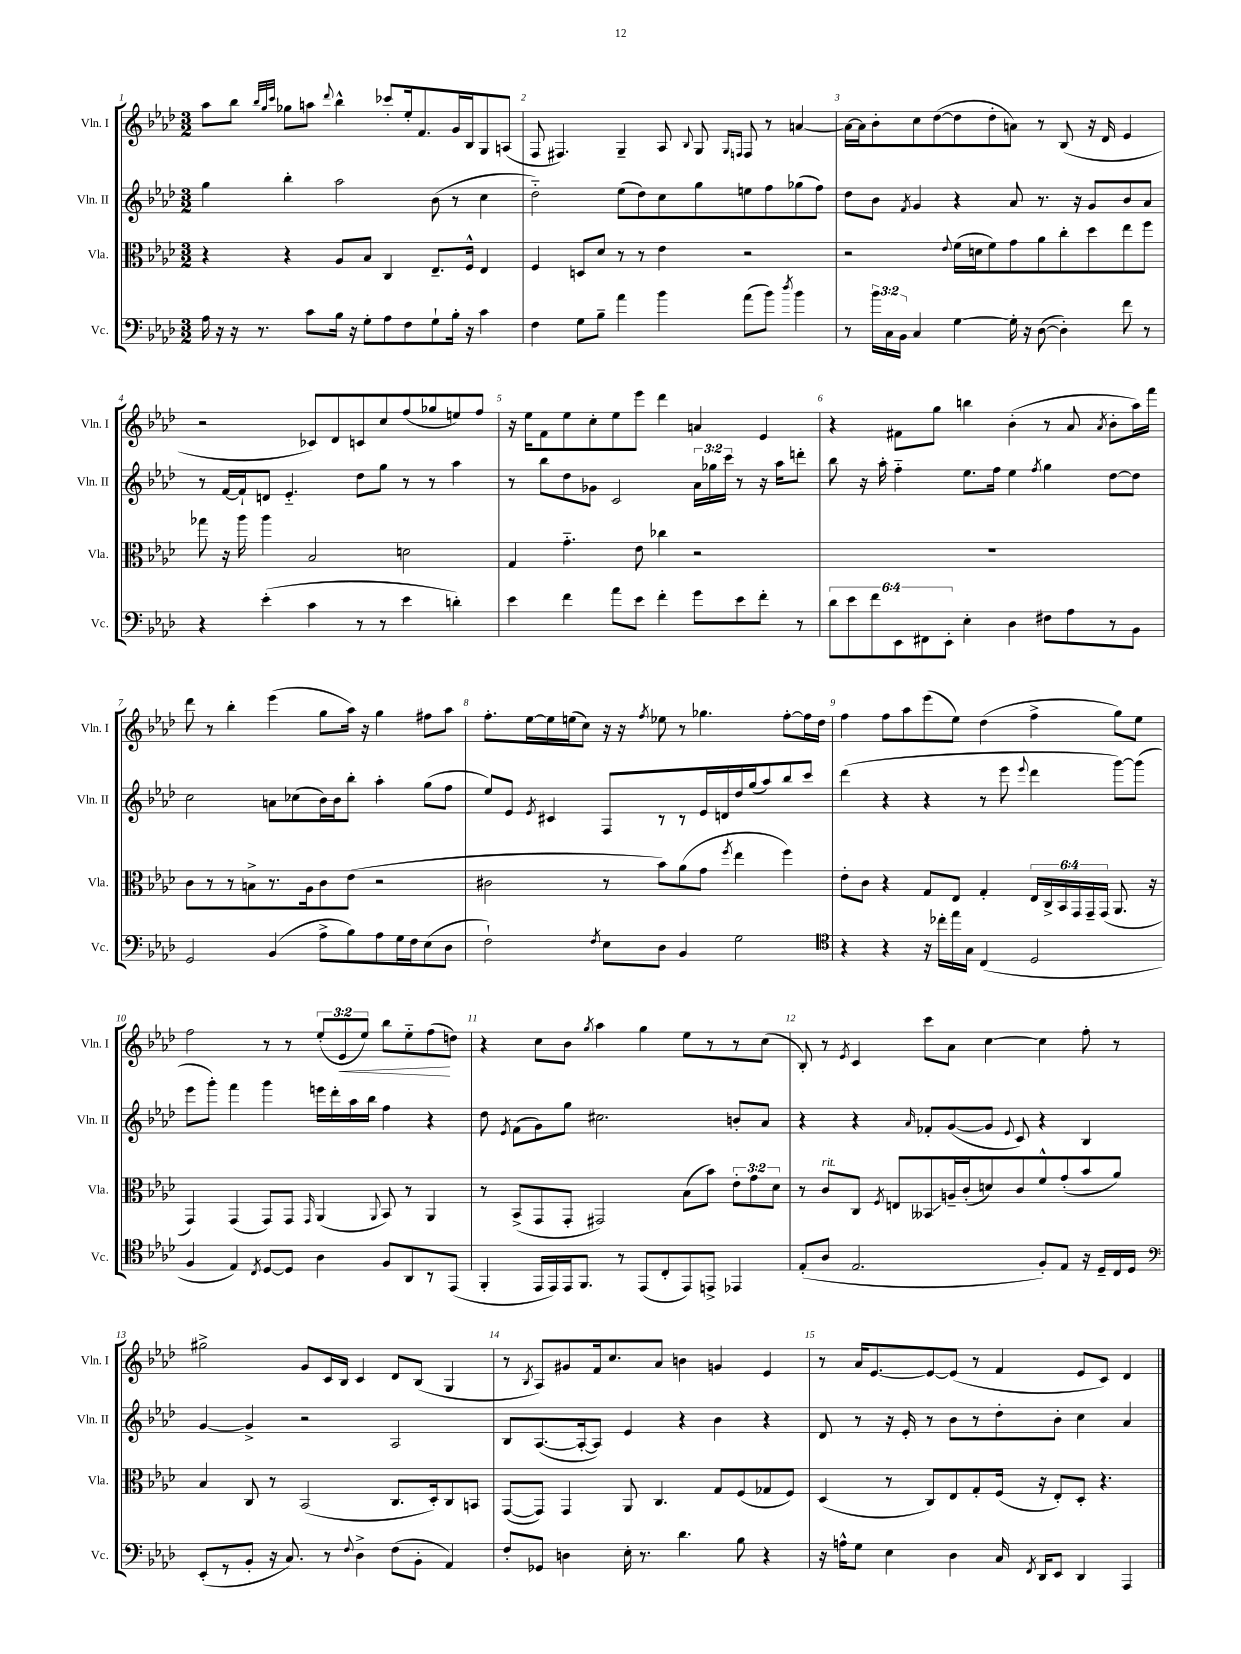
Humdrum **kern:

**kern	**kern	**kern	**kern
*staff4	*staff3	*staff2	*staff1
*clefF4	*clefC3	*clefG2	*clefG2
*k[b-e-a-d-]	*k[b-e-a-d-]	*k[b-e-a-d-]	*k[b-e-a-d-]
*M3/2	*M3/2	*M3/2	*M3/2
16A-\	4r	4gg\	8aa-\L
16r	.	.	.
16r	.	.	8bb-\J
8.r	.	.	.
.	.	.	32qqbb-/LLL
.	.	.	32qqgg/
.	.	.	32qqccc/JJJ
.	4r	4bb-'\	8gg-\L
8c\L	.	.	8aa\J
.	.	.	8qqddd-/
16B-\Jk	8A-/L	2aa-\	4bb-^^\
16r	.	.	.
8G'\L	8B-/J	.	.
8A-\	4C/	.	8ccc-'/L
8F\	.	.	16ee-'/k
.	.	.	8.f/
8G`\	8.E-~/L	(8b-\	.
16B-'\Jk	.	8r	16g/L
16r	16F^^/Jk	.	16B-/J
4c\	4E-/	4cc\	8G/
.	.	.	(8A/J
=	=	=	=
4F\	4F/	2dd-'~\)	8F/
.	.	.	4.F#/)
8G\L	8D/L	.	.
8B-~\J	8d-/J	.	.
4a-\	8r	(8ee-\L	4G~/
.	8r	8dd-\)	.
4b-\	4e-\	8cc\	8A-/
.	.	.	8qqB-/
.	.	8gg\	8G/
.	.	.	16qqG/LL
.	.	.	16qqF/JJ
(8a-\L	2r	8ee\	8F/
8b-\J)	.	8ff\	8r
8qdd-/	.	.	.
4b-\	.	(8gg-\	[4a/
.	.	8ff\J)	.
=	=	=	=
8r	2r	8dd-\L	16a\_LL
.	.	.	16a\]J
24b-\LL	.	8b-\J	8b-'\
24C\	.	.	.
24BB-\JJ	.	.	.
.	.	8qf/	.
4C/	.	4g/	8cc\
.	.	.	([8dd-\
.	8qqe-/	.	.
[4G\	(16f\LL	4r	8dd-\]
.	16d\J	.	.
.	8f\)	.	8dd-'\
16G'\]	8g\	8a-/	8a\J)
16r	.	.	.
([8D-\	8a-\	8.r	8r
4D-'\])	8cc'\	.	(8B-/
.	.	16r	.
.	8dd-\	8g/L	16r
.	.	.	16d-/
8f\	8ee-\	8b-/	4e-/
8r	8ff\J	8a-/J	.
=	=	=	=
4r	8gg-\	8r	2r
.	16r	[16f/LL	.
.	16aa-\	16f`/]J	.
(4e-'\	4aa-\	8d/J	.
.	.	4.e-'~/	.
4c\	2B-/	.	8c-/L)
.	.	.	8d-/
8r	.	8dd-\L	8c/
8r	.	8gg\J	8cc/
4e-\	2d\	8r	(8ff/
.	.	8r	8gg-/
4d'\)	.	4aa-\	8ee/)
.	.	.	8ff/J
=	=	=	=
4e-\	4G/	8r	16r
.	.	.	16ee-\LK
.	.	8bb-\L	8f\
4f\	4.g'~\	8dd-\	8ee-\
.	.	8g-\J	8cc'\
8a-\L	.	2c/	8ee-\
8e-\J	8e-\	.	8eee-\J
4f'\	4cc-\	.	4ddd-\
8g\L	2r	24a-\LL	4a/
.	.	24gg-\	.
.	.	24ccc\JJ	.
8e-\	.	8r	.
8f'\J	.	16r	4e-/
.	.	16aa-\LK	.
8r	.	8ddd'\J	.
=	=	=	=
12d-\L	1.r	8bb-\	4r
12e-\	.	.	.
.	.	16r	.
12f\	.	.	.
.	.	16aa-'\	.
12EE-\	.	4ff'~\	8f#\L
12FF#\	.	.	.
.	.	.	8gg\J
12EE-'\J	.	.	.
4E-'\	.	8.ee-\L	4bb\
.	.	16ff\Jk	.
4D-\	.	4ee-\	(4b-'\
.	.	8qff/	.
8F#\L	.	4gg\	8r
8A-\	.	.	8a-/
.	.	.	8qa-/
8r	.	[8dd-\L	8b-'\L
8BB-\J	.	8dd-\]J	16aa-\L)
.	.	.	16fff\JJ
=	=	=	=
2GG/	8c\L	2cc\	8ddd-\
.	8r	.	8r
.	8r	.	4bb-'\
.	8B^\	.	.
(4BB-/	8.r	8a\L	(4eee-\
.	.	(8cc-\	.
.	16A-\k	.	.
8A-^\L	8c\	16b-\L)	8gg\L
.	.	16b-\J	.
8B-\)	(8e-\J	8bb-'\J	16aa-\Jk)
.	.	.	16r
8A-\	2r	4aa-'\	4gg\
16G\L	.	.	.
16F\J	.	.	.
(8E-\	.	(8gg\L	8ff#\L
8D-\J	.	8ff\J	8aa-\J
=	=	=	=
2F`\)	2c#\	8ee-/L)	8.ff'\L
.	.	8e-/J	.
.	.	.	[16ee-\L
.	.	8qe-/	.
.	.	4c#/	16ee-\]
.	.	.	(16ee\J
.	.	.	8cc\J)
8qF/	.	.	.
8E-\L	8r	8F/L	16r
.	.	.	16r
.	.	.	8qff/
8D-\J	8b-\L)	8r	8ee-\
4BB-/	(8a-\	8r	8r
.	8g\J	16e-/L	4.gg-\
.	.	16d/	.
.	8qff/	.	.
2G\	4ee-\	16dd-/	.
.	.	(16gg/J	.
.	.	8aa-/)	.
.	4ff\)	8bb-/	[8ff'\L
.	.	8ccc/J	16ff\]L
.	.	.	16dd-\JJ
=	=	=	=
*clefC4	*	*	*
4r	8e-'\L	(4ddd-\	4ff\
.	8c\J	.	.
4r	4r	4r	8ff\L
.	.	.	8aa-\
16r	8G/L	4r	(8eee-\
16cc-'\LL	.	.	.
16ee-\	8E-/J	.	8ee-\J)
16G\JJ	.	.	.
(4C/	4G'/	8r	(4dd-\
.	.	8eee-\	.
.	.	8qqeee-/	.
2D-/	24E-/LL	4ddd-\	4ff^\
.	24C^/	.	.
.	24BB-/	.	.
.	24GG/	.	.
.	24GG~/	.	.
.	(24GG/JJ	.	.
.	8.AA-/	[8ggg\L)	8gg\L)
.	.	(8ggg\]J	8ee-\J
.	16r	.	.
=	=	=	=
4F/	4GG/)	8eee-\L	2ff\
.	.	8ggg'\J)	.
4E-/)	(4GG/	4fff\	.
8qC/	.	.	.
[8D-/L	8GG/L)	4ggg\	8r
8D-/]J	8GG/J	.	8r
.	16qqGG/	.	.
4A-\	(4AA-/	16eee\LL	(12ee-'/L
.	.	16ddd-'\	.
.	.	.	12e-/
.	.	16aa-\	.
.	.	.	12ee-/J)
.	.	16bb-\JJ	.
.	8qqAA-/	.	.
8F/L	8BB-/)	4ff\	8bb-\L
8AA-/	8r	.	8ee-'~\
8r	4AA-/	4r	(8ff\
(8EE-/J	.	.	8dd\J)
=	=	=	=
4FF'/	8r	8dd-\	4r
.	.	8qe-/	.
.	(8BB-^/L	(8f\L	.
16EE-/LL	8GG/	8g\)	8cc\L
16EE-/)	.	.	.
16EE-/J	8GG'/J	8gg\J	8b-\J
8.FF/J	.	.	.
.	.	.	8qgg/
.	2GG#/)	2.cc#\	4aa-\
8r	.	.	.
(8EE-/L	.	.	4gg\
8C'/	.	.	.
8EE-/)	(8B-\L	.	8ee-\L
8EE^/J	8b-\J)	.	8r
4EE-/	12e-'\L	8b'/L	8r
.	12g\	.	.
.	.	8a-/J	(8cc\J
.	12d-\J	.	.
=	=	=	=
(8E-'/L	8r	4r	8B-'/)
8A-/J	8c/L	.	8r
.	.	.	8qe-/
2.E-/	8C/J	4r	4c/
.	8qF/	.	.
.	8E/L	.	.
.	.	16qqa-/	.
.	8BB--/	8f-'/L	8ccc\L
.	16A~/L	([8g/	8a-\J
.	(16c'/J	.	.
.	8d/)	8g/]J	[4cc\
.	.	8qqe-/	.
.	8c/	8c/)	.
8F'/L)	8f^^/	4r	4cc\]
8E-/J	(8g'/	.	.
16r	8b-/	4B-/	8ff'\
16D-~/LL	.	.	.
16C/	8a-/J)	.	8r
16D-/JJ	.	.	.
=	=	=	=
*clefF4	*	*	*
(8EE-'/L	4B-/	[4g/	2gg#^\
8r	.	.	.
8BB-'/J	8C/	4g^/]	.
16r	8r	.	.
8.C/)	.	.	.
.	(2BB-/	2r	8g/L
8r	.	.	16c/L
.	.	.	16B-/JJ
8qqF/	.	.	.
4D-^\	.	.	4c/
(8F\L	8.C/L	2A-/	8d-/L
8BB-'\J	.	.	(8B-/J
.	16D-'/k)	.	.
4AA-/)	8C/	.	4G/
.	8BB/J	.	.
=	=	=	=
8F'/L	([8GG/L	8B-/L	8r
.	.	.	8qB-/
8GG-/J	8GG/]J)	([8.A-/	8A-/L)
4D\	4GG/	.	8g#/
.	.	16A-'/_k	.
.	.	8A-/]J)	16f/k
.	.	.	8.cc/
16E-'\	8AA-/	4e-/	.
8.r	.	.	.
.	4.C/	.	8a-/J
4.d-\	.	4r	4b\
.	8G/L	4b-\	4g/
8B-\	(8F/	.	.
4r	8G-/	4r	4e-/
.	8F/J)	.	.
=	=	=	=
16r	(4D-/	8d-/	8r
16A^^\LK	.	.	.
8G\J	.	8r	16a-/LK
.	.	.	[8.e-/
4E-\	8r	16r	.
.	.	16e-'/	.
.	8C/L)	8r	8e-/_
4D-\	8E-/	8b-\L	(8e-/]J
.	8G'/	8r	8r
16C/	(16F/Jk	8dd-'\	4f/
8qFF/	.	.	.
16DD-/LK	16r	.	.
8EE-/J	8E-'/L)	8b-'\J	.
4DD-/	8D-'/J	4cc\	8e-/L
.	4.r	.	8c/J)
4AAA-/	.	4a-/	4d-/
==	==	==	==
*-	*-	*-	*-
